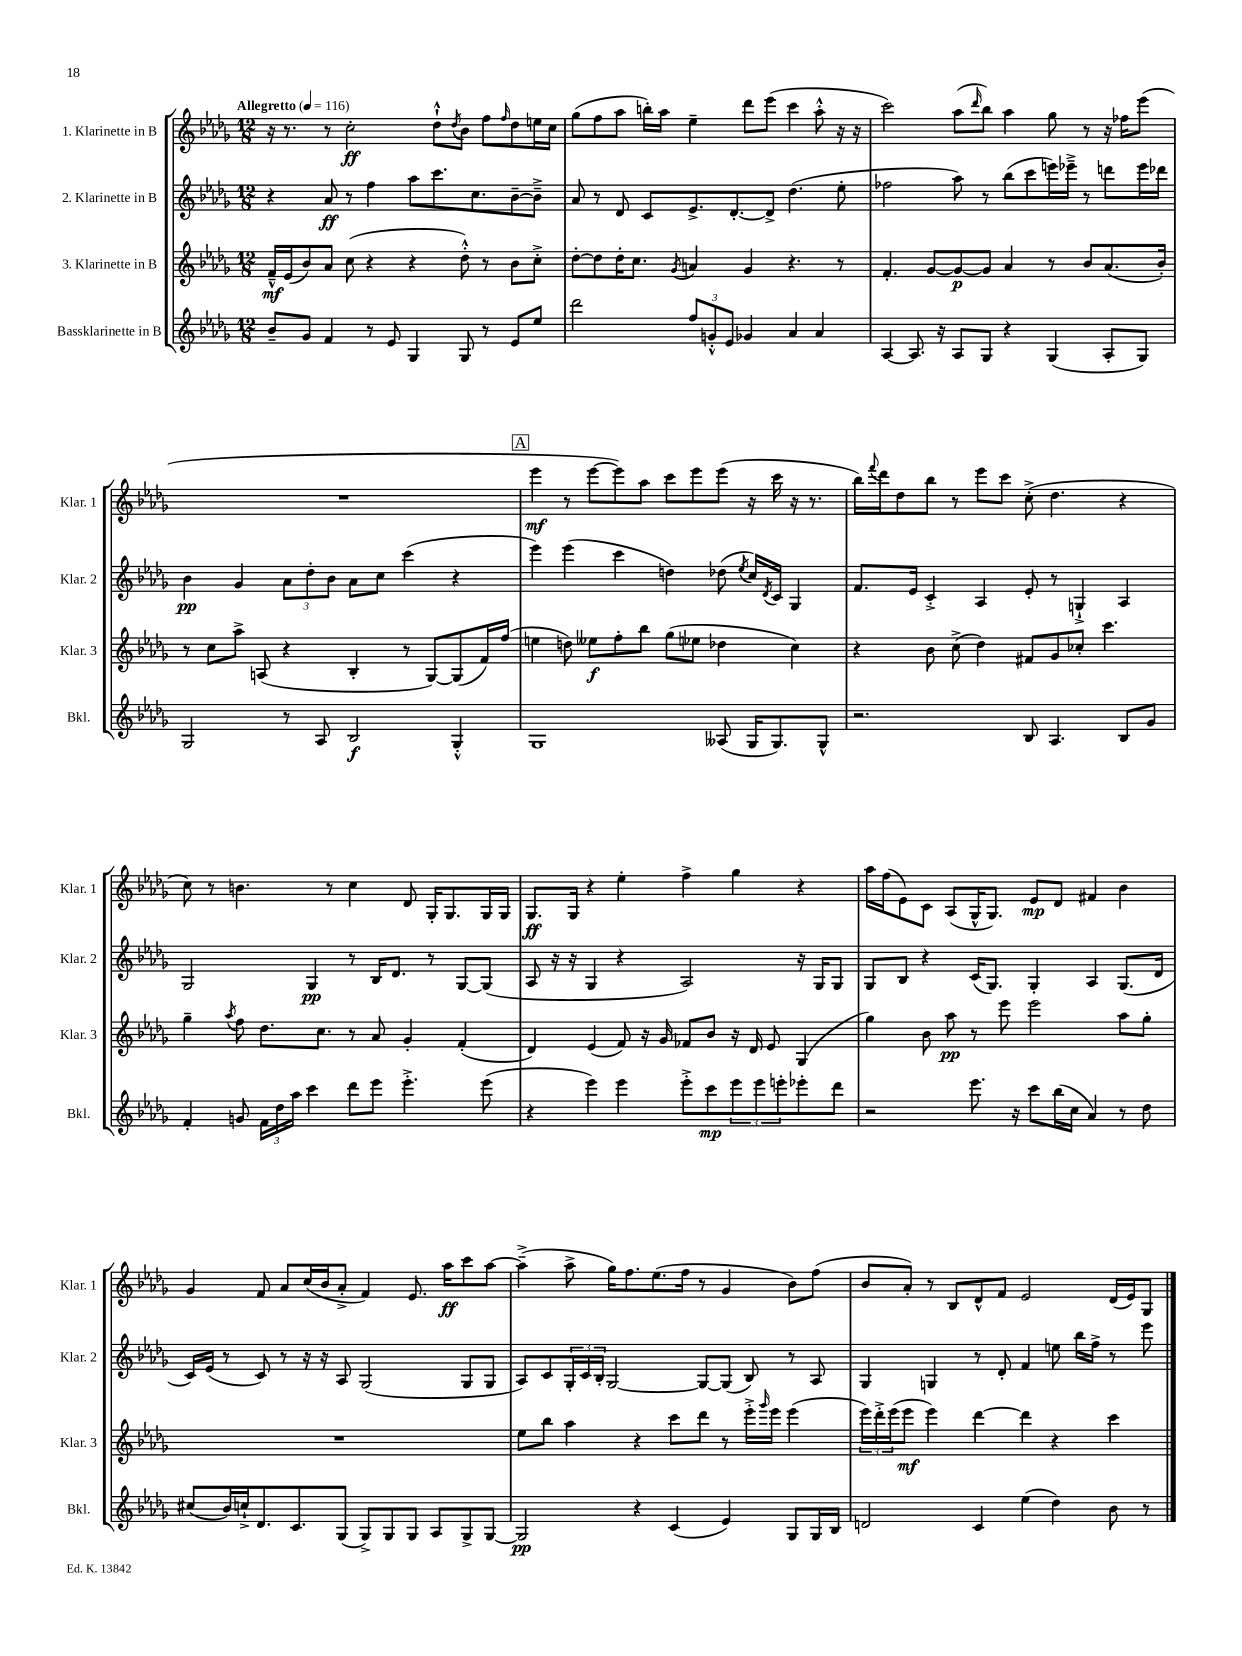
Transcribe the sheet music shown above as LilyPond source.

<<
\new StaffGroup <<
\new Staff = "s0" \with { instrumentName = "1. Klarinette in B" shortInstrumentName = "Klar. 1" } {
    \clef treble \key des \major \numericTimeSignature \time 12/8 \tempo "Allegretto" 4 = 116
    r16 r8. r8 c''2-.\ff des''8-!-^ \acciaccatura { des''8 } bes'8 f''8 \grace { f''16 } des''8 e''16 c''16 |
    ges''8( f''8 aes''8 b''16-.) aes''16 ees''4-- des'''8 ees'''8( c'''4 aes''8-.-^ r16 r16 |
    c'''2) aes''8( \grace { des'''16 } bes''8) aes''4 ges''8 r8 r16 fes''16 ees'''8( |
    R1. |
    \mark \markup { \box "A" } ees'''4\mf r8 ees'''8~ ees'''8) aes''8 c'''8 ees'''8 ees'''8( r16 c'''16 r16 r8. |
    bes''16) \appoggiatura { f'''8 } des'''16 des''8 bes''8 r8 ees'''8 c'''8 c''8-.->( des''4. r4 |
    c''8) r8 b'4. r8 c''4 des'8 ges16-. ges8. ges16 ges16 |
    ges8.\ff ges16 r4 ees''4-. f''4-> ges''4 r4 |
    aes''16 f''16( ees'8) c'8 aes8( ges16-^ ges8.) ees'8\mp des'8 fis'4 bes'4 |
    ges'4 f'8 aes'8 c''16( bes'16 aes'8-.-> f'4) ees'8. aes''16\ff c'''8 aes''8~ |
    aes''4--->( aes''8-> ges''16) f''8. ees''8.( f''16 r8 ges'4 bes'8) f''8( |
    bes'8 aes'8-.) r8 bes8 des'8-^ f'8 ees'2 des'16( ees'16) ges8 \bar "|." |
}
\new Staff = "s1" \with { instrumentName = "2. Klarinette in B" shortInstrumentName = "Klar. 2" } {
    \clef treble \key des \major \numericTimeSignature \time 12/8
    r4 aes'8\ff r8 f''4 aes''8 c'''8. c''8. bes'8~-- bes'8---> |
    aes'8 r8 des'8 c'8 ees'8.-> des'8.~-. des'8-> des''4.( ees''8-. |
    fes''2 aes''8) r8 bes''8( c'''8 e'''16) ees'''16---> r8 d'''8 ees'''16 des'''16 |
    bes'4\pp ges'4 \tuplet 3/2 { aes'8 des''8-. bes'8 } aes'8 c''8 c'''4( r4 |
    \mark \markup { \box "A" } ees'''4) ees'''4( c'''4 d''4) des''8( \acciaccatura { ees''8 } c''16) \acciaccatura { des'8 } c'16 ges4 |
    f'8. ees'16 c'4-.-> aes4 ees'8-. r8 g4-!-> aes4 |
    ges2 ges4\pp r8 bes16 des'8. r8 ges8~ ges8( |
    aes8 r16 r16 ges4 r4 aes2) r16 ges16 ges8 |
    ges8 bes8 r4 c'16( ges8.) ges4-. aes4 ges8.( des'16 |
    c'16) ees'16( r8 c'8) r8 r16 r16 aes8 ges2( ges8 ges8 |
    aes8) c'8 \tuplet 3/2 { ges16-. c'16 bes16-. } ges2~ ges8~ ges8( bes8) r8 aes8 |
    ges4 g4 r8 des'8-. f'4 e''8 bes''16 f''16-> r8 ees'''8 \bar "|." |
}
\new Staff = "s2" \with { instrumentName = "3. Klarinette in B" shortInstrumentName = "Klar. 3" } {
    \clef treble \key des \major \numericTimeSignature \time 12/8
    f'16---^\mf ees'16( bes'8) aes'8 c''8( r4 r4 des''8-.-^) r8 bes'8 c''8-.-> |
    des''8~-. des''8 des''16-. c''8. \acciaccatura { ges'8 } a'4 ges'4 r4. r8 |
    f'4.-. ges'8~ ges'8~\p ges'8 aes'4 r8 bes'8 aes'8.( bes'16-.) |
    r8 c''8 aes''8-> a8( r4 bes4-. r8 ges8~) ges8( f'16) f''16( |
    \mark \markup { \box "A" } e''4 d''8) eeses''8\f f''8-. bes''8 ges''8( ees''8 des''4 c''4) |
    r4 bes'8 c''8->( des''4) fis'8 ges'8 ces''8-. c'''4. |
    ges''4-- \acciaccatura { aes''8 } f''8 des''8. c''8. r8 aes'8 ges'4-. f'4-.( |
    des'4) ees'4( f'8) r16 ges'16 fes'8 bes'8 r16 des'16 ees'8 ges4( |
    ges''4) bes'8 aes''8\pp r8 ees'''8 ees'''2 aes''8 ges''8-. |
    R1. |
    ees''8 bes''8 aes''4 r4 c'''8 des'''8 r8 ees'''16-.-> \grace { ges'''16 } ees'''16 ees'''4( |
    \tuplet 3/2 { ees'''16) des'''16-.-> ees'''16( } ees'''8\mf ees'''4) des'''4~ des'''4 r4 c'''4 \bar "|." |
}
\new Staff = "s3" \with { instrumentName = "Bassklarinette in B" shortInstrumentName = "Bkl." } {
    \clef treble \key des \major \numericTimeSignature \time 12/8
    bes'8-- ges'8 f'4 r8 ees'8 ges4 ges8 r8 ees'8 ees''8 |
    des'''2 \tuplet 3/2 { f''8 g'8-.-^ ees'8 } ges'4 aes'4 aes'4 |
    aes4~ aes8. r16 aes8 ges8 r4 ges4( aes8-. ges8) |
    ges2 r8 aes8 bes2\f ges4-.-^ |
    \mark \markup { \box "A" } ges1 aeses8( ges16 ges8.) ges8-^ |
    r2. bes8 aes4. bes8 ges'8 |
    f'4-. g'8 \tuplet 3/2 { f'16 des''16 aes''16 } c'''4 des'''8 ees'''8 ees'''4.-.-> ees'''8( |
    r4 ees'''4) ees'''4 ees'''8-.-> c'''8\mp \tuplet 3/2 { ees'''8 ees'''8 e'''8-. } ees'''8-. des'''8 |
    r2 ees'''8. r16 c'''8 bes''16( c''16 aes'4) r8 des''8 |
    cis''8( bes'16) c''16-!-> des'8. c'8. ges8( ges8->) ges8 ges8 aes8 ges8-> ges8~ |
    ges2\pp r4 c'4( ees'4) ges8 ges16 bes16 |
    d'2 c'4 ees''4( des''4) bes'8 r8 \bar "|." |
}
>>
>>
\layout { \context { \Score \remove "Bar_number_engraver" } }
